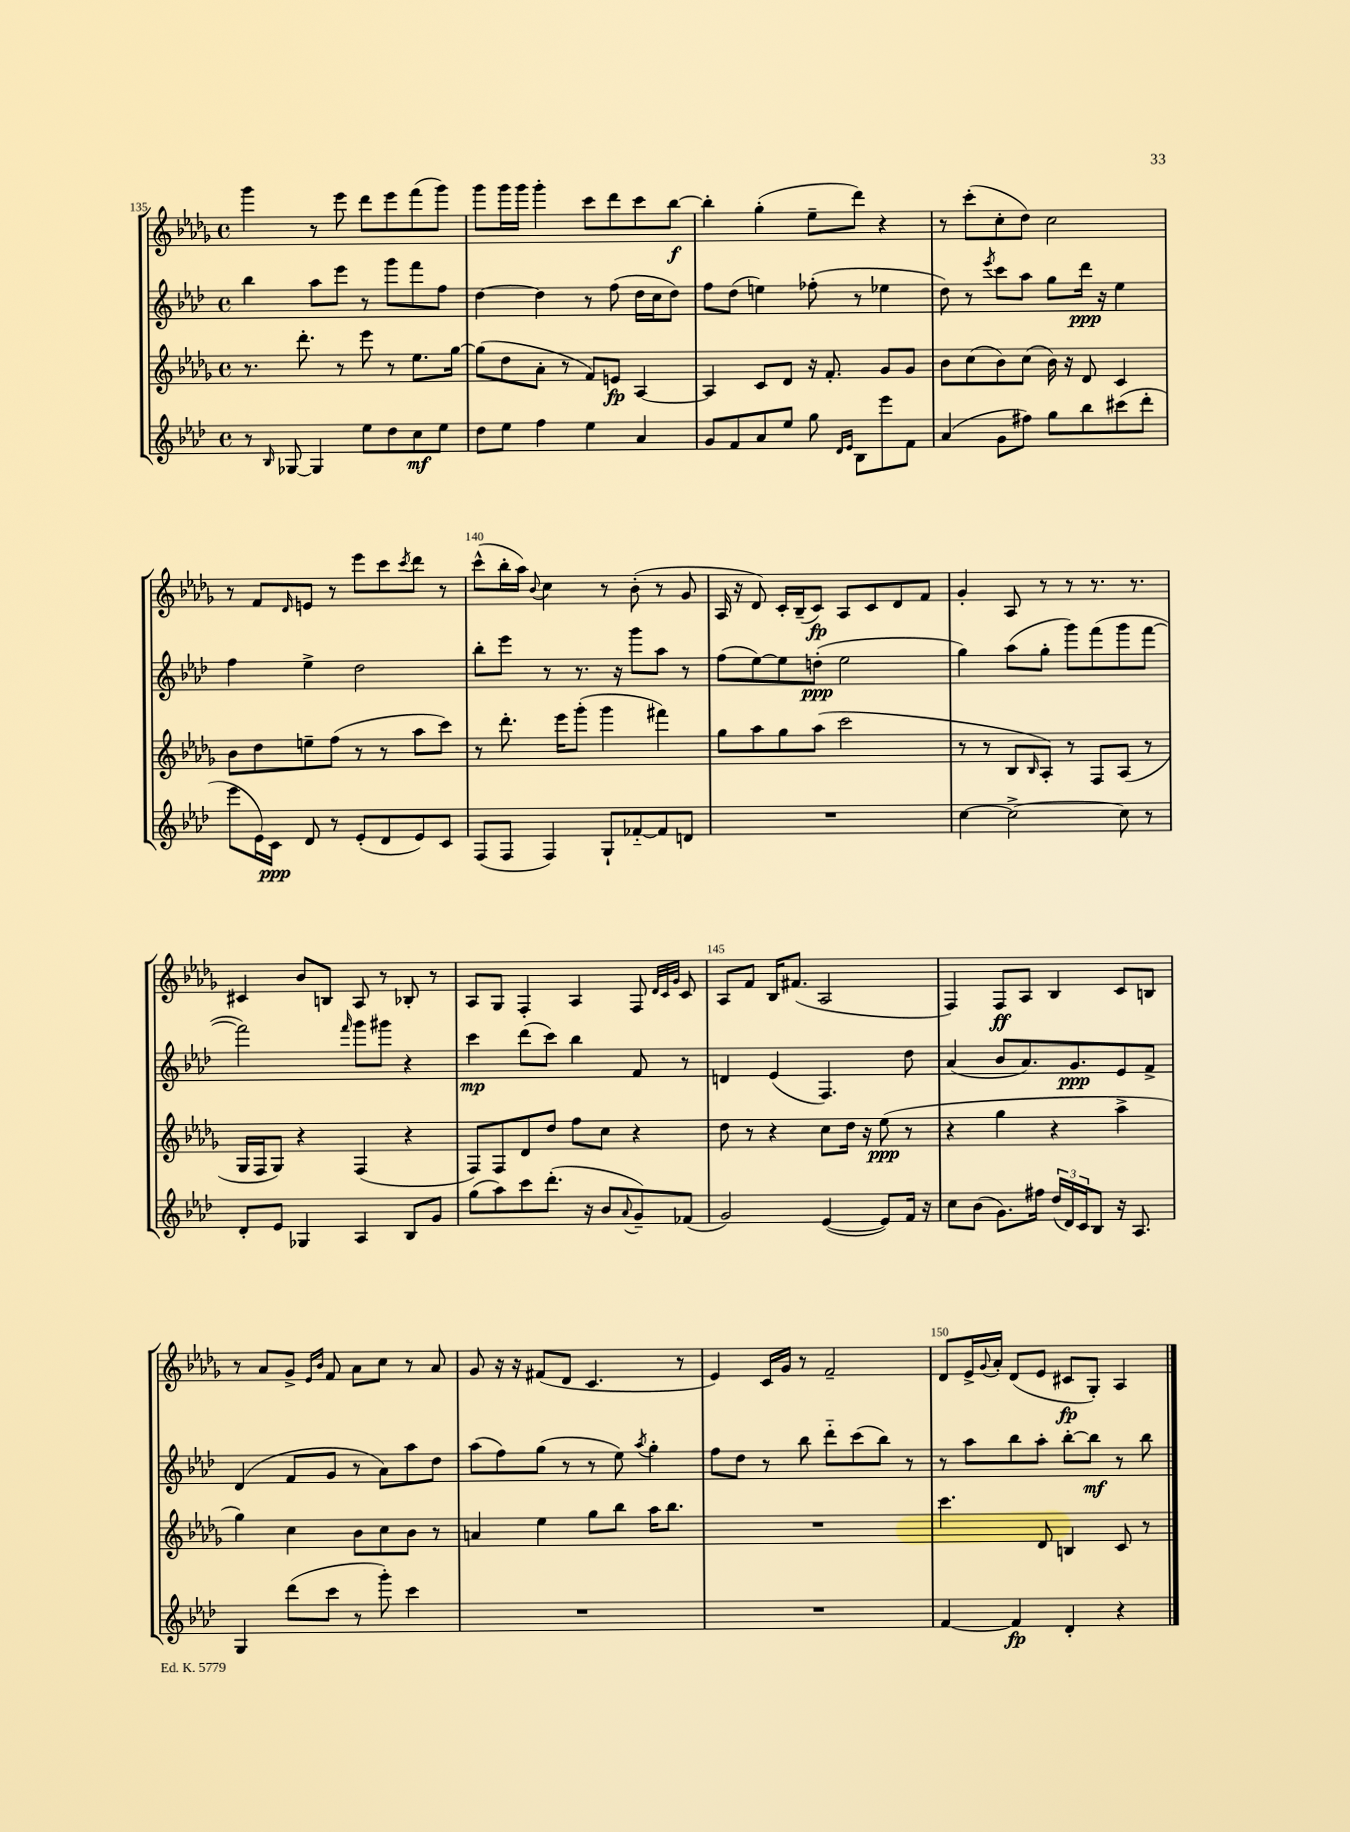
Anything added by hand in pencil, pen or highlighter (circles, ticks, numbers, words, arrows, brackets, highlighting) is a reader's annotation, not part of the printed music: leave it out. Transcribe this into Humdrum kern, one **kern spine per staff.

**kern	**dynam	**kern	**dynam	**kern	**dynam	**kern	**dynam
*part4	*part4	*part3	*part3	*part2	*part2	*part1	*part1
*staff4	*staff4	*staff3	*staff3	*staff2	*staff2	*staff1	*staff1
*clefG2	*	*clefG2	*	*clefG2	*	*clefG2	*
*k[b-e-a-d-]	*	*k[b-e-a-d-g-]	*	*k[b-e-a-d-]	*	*k[b-e-a-d-g-]	*
*M4/4	*	*M4/4	*	*M4/4	*	*M4/4	*
*met(c)	*	*met(c)	*	*met(c)	*	*met(c)	*
=135	=135	=135	=135	=135	=135	=135	=135
8r	.	8.r	.	4bb-\	.	4ggg-\	.
16qqB-/	.	.	.	.	.	.	.
[8G-X/	.	.	.	.	.	.	.
.	.	8.ddd-'\	.	.	.	.	.
4G-/]	.	.	.	8aa-\L	.	8r	.
.	.	8r	.	8eee-\J	.	8eee-\	.
8ee-\L	.	8eee-\	.	8r	.	8ddd-\L	.
8dd-\	.	8r	.	8ggg\L	.	8eee-\	.
8cc\	mf	8.ee-\L	.	8fff\	.	(8fff\	.
8ee-\J	.	.	.	8ff\J	.	8ggg-\J)	.
.	.	[16gg-\Jk	.	.	.	.	.
=136	=136	=136	=136	=136	=136	=136	=136
8dd-\L	.	(8gg-\L]	.	[4dd-\	.	8ggg-\L	.
8ee-\J	.	8dd-\	.	.	.	16ggg-\L	.
.	.	.	.	.	.	16ggg-\JJ	.
4ff\	.	8a-'\J	.	4dd-\]	.	4ggg-'\	.
.	.	8r	.	.	.	.	.
4ee-\	.	8f/L)	.	8r	.	8ccc\L	.
.	.	8en/J	fp	(8ff\	.	8ddd-\	.
4a-/	.	[4A-/	.	16dd-\LL	.	8ccc\	.
.	.	.	.	16cc\J	.	.	.
.	.	.	.	8dd-\J)	.	[8bb-\J	f
=137	=137	=137	=137	=137	=137	=137	=137
8g/L	.	4A-/]	.	8ff\L	.	4bb-'\]	.
8f/	.	.	.	(8dd-\J	.	.	.
8a-/	.	8c/L	.	4een\)	.	(4gg-'\	.
8ee-/J	.	8d-/J	.	.	.	.	.
8gg\	.	16r	.	(8ff-X'\	.	8ee-~\L	.
.	.	8.f'/	.	.	.	.	.
16qqd-/LL	.	.	.	.	.	.	.
16qqe-/JJ	.	.	.	.	.	.	.
8B-\L	.	.	.	8r	.	8ddd-\J)	.
8eee-\	.	8g-/L	.	4ee-X\	.	4r	.
8f\J	.	8g-/J	.	.	.	.	.
=138	=138	=138	=138	=138	=138	=138	=138
(4a-/	.	8b-\L	.	8dd-\)	.	8r	.
.	.	(8cc\	.	8r	.	(8ccc'\L	.
.	.	.	.	8qeee-/	.	.	.
8g\L	.	8b-\)	.	8ccc\L	.	8cc'\	.
8ff#X\J)	.	(8cc\J	.	8aa-\J	.	8dd-\J)	.
8gg\L	.	16b-\)	.	8gg\L	.	2cc\	.
.	.	16r	.	.	.	.	.
8bb-\	.	8d-/	.	16ddd-\Jk	ppp	.	.
.	.	.	.	16r	.	.	.
(8ccc#X\	.	4c/	.	4ee-\	.	.	.
8ddd-'\J	.	.	.	.	.	.	.
!!LO:LB:g=z
=139	=139	=139	=139	=139	=139	=139	=139
8eee-\L	.	8b-\L	.	4ff\	.	8r	.
16e-\L)	.	8dd-\	.	.	.	8f/L	.
16c\JJ	ppp	.	.	.	.	.	.
.	.	.	.	.	.	16qqd-/	.
8d-/	.	8een~\	.	4ee-^\	.	8en/J	.
8r	.	(8ff\J	.	.	.	8r	.
(8e-'/L	.	8r	.	2dd-\	.	8eee-\L	.
8d-/	.	8r	.	.	.	8ccc\	.
.	.	.	.	.	.	8qccc/	.
8e-/)	.	8aa-\L	.	.	.	8ddd-\J	.
8c/J	.	8ccc\J)	.	.	.	8r	.
=140	=140	=140	=140	=140	=140	=140	=140
(8F/L	.	8r	.	8bb-'\L	.	(8ccc^^\L	.
8F/J	.	8.ddd-'\	.	8eee-\J	.	16bb-'\L	.
.	.	.	.	.	.	16aa-\JJ)	.
.	.	.	.	.	.	8qqb-/	.
4F/)	.	.	.	8r	.	4cc\	.
.	.	16eee-\KL	.	.	.	.	.
.	.	(8ggg-'\J	.	8.r	.	.	.
8G`/L	.	4ggg-\	.	.	.	8r	.
.	.	.	.	16r	.	.	.
[8f-X/	.	.	.	8ggg\L	.	(8b-'\	.
8f-/]	.	4fff#X\)	.	8aa-\J	.	8r	.
8dn/J	.	.	.	8r	.	8g-/	.
=141	=141	=141	=141	=141	=141	=141	=141
1r	.	8gg-\L	.	(8ff\L	.	16A-/	.
.	.	.	.	.	.	16r	.
.	.	8aa-\	.	[8ee-\)	.	8d-/)	.
.	.	8gg-\	.	8ee-\]	.	16c'/LL	.
.	.	.	.	.	.	(16B-~/J	.
.	.	(8aa-\J	.	(8ddn'\J	ppp	8c/J)	fp
.	.	2ccc\	.	2ee-\	.	8A-/L	.
.	.	.	.	.	.	8c/	.
.	.	.	.	.	.	8d-/	.
.	.	.	.	.	.	8f/J	.
=142	=142	=142	=142	=142	=142	=142	=142
[4cc\	.	8r	.	4gg\)	.	4g-'/	.
.	.	8r	.	.	.	.	.
2cc^\_	.	8B-/L	.	(8aa-\L	.	8A-/	.
.	.	16qqB-/	.	.	.	.	.
.	.	8A-'/J)	.	8gg'\J	.	8r	.
.	.	8r	.	8ggg\L)	.	8r	.
.	.	8F/L	.	(8fff\	.	8.r	.
8cc\]	.	(8A-/J	.	8ggg\	.	.	.
.	.	.	.	.	.	8.r	.
8r	.	8r	.	[8fff\J	.	.	.
!!LO:LB:g=z
=143	=143	=143	=143	=143	=143	=143	=143
8d-'/L	.	16G-/LL	.	2fff\])	.	4c#X/	.
.	.	16F/J	.	.	.	.	.
8e-/J	.	8G-/J)	.	.	.	.	.
4G-X/	.	4r	.	.	.	8b-/L	.
.	.	.	.	.	.	8Bn/J	.
.	.	.	.	16qqfff/	.	.	.
4A-/	.	(4F/	.	8ggg\L	.	8A-/	.
.	.	.	.	8ggg#X\J	.	8r	.
8B-/L	.	4r	.	4r	.	8B-X'/	.
8g/J	.	.	.	.	.	8r	.
=144	=144	=144	=144	=144	=144	=144	=144
(8gg\L	.	8F/L)	.	4ccc\	mp	8A-/L	.
8aa-\)	.	8F/	.	.	.	8G-/J	.
8ccc\	.	8d-/	.	(8ddd-\L	.	4F'/	.
(8.ddd-'\J	.	8dd-/J	.	8ccc\J)	.	.	.
.	.	8ff\L	.	4bb-\	.	4A-/	.
16r	.	.	.	.	.	.	.
8b-/L	.	8cc\J	.	.	.	.	.
8qqa-/	.	.	.	.	.	.	.
8g~/)	.	4r	.	8f/	.	8F/	.
.	.	.	.	.	.	32qqd-/LLL	.
.	.	.	.	.	.	32qqc/	.
.	.	.	.	.	.	32qqg-/JJJ	.
(8f-X/J	.	.	.	8r	.	8c/	.
=145	=145	=145	=145	=145	=145	=145	=145
2g/)	.	8dd-\	.	4dn/	.	8A-/L	.
.	.	8r	.	.	.	8f/J	.
.	.	4r	.	(4e-/	.	16B-/KL	.
.	.	.	.	.	.	(8.f#X/J	.
([4e-/	.	8cc\L	.	4.F/)	.	2A-/	.
.	.	16dd-\Jk	.	.	.	.	.
.	.	16r	.	.	.	.	.
8e-/L])	.	(8ee-\	ppp	.	.	.	.
16f/Jk	.	8r	.	8dd-\	.	.	.
16r	.	.	.	.	.	.	.
=146	=146	=146	=146	=146	=146	=146	=146
8cc\L	.	4r	.	(4a-/	.	4F/)	.
(8b-\J	.	.	.	.	.	.	.
8.g\L)	.	4gg-\	.	8b-/L	.	8F/L	ff
.	.	.	.	8.a-/)	.	8A-/J	.
16ff#X\Jk	.	.	.	.	.	.	.
(24dd-/LL	.	4r	.	.	.	4B-/	.
24d-/)	.	.	.	.	.	.	.
.	.	.	.	8.g/	ppp	.	.
24c/J	.	.	.	.	.	.	.
8B-/J	.	.	.	.	.	.	.
16r	.	4aa-^\	.	8e-/	.	8c/L	.
8.A-/	.	.	.	.	.	.	.
.	.	.	.	8f^/J	.	8Bn/J	.
!!LO:LB:g=z
=147	=147	=147	=147	=147	=147	=147	=147
4G/	.	4gg-\)	.	(4d-/	.	8r	.
.	.	.	.	.	.	8a-/L	.
(8ddd-\L	.	4cc\	.	8f/L	.	8g-^/J	.
.	.	.	.	.	.	16qqe-/LL	.
.	.	.	.	.	.	16qqb-/JJ	.
8ccc\J	.	.	.	8g/J	.	8f/	.
8r	.	8b-\L	.	8r	.	8a-\L	.
8ggg'\)	.	8cc\	.	8a-\L)	.	8cc\J	.
4ccc\	.	8b-\J	.	8aa-\	.	8r	.
.	.	8r	.	8dd-\J	.	8a-/	.
=148	=148	=148	=148	=148	=148	=148	=148
1r	.	4an/	.	(8aa-\L	.	8g-/	.
.	.	.	.	8ff\)	.	16r	.
.	.	.	.	.	.	16r	.
.	.	4ee-\	.	(8gg\J	.	(8f#X/L	.
.	.	.	.	8r	.	8d-/J	.
.	.	8gg-\L	.	8r	.	4.c/	.
.	.	8bb-\J	.	8ee-\)	.	.	.
.	.	.	.	8qaa-/	.	.	.
.	.	16aa-\KL	.	4gg'\	.	.	.
.	.	8.bb-\J	.	.	.	.	.
.	.	.	.	.	.	8r	.
=149	=149	=149	=149	=149	=149	=149	=149
1r	.	1r	.	8ff\L	.	4e-/)	.
.	.	.	.	8dd-\J	.	.	.
.	.	.	.	8r	.	16c/LL	.
.	.	.	.	.	.	16g-/JJ	.
.	.	.	.	8bb-\	.	8r	.
.	.	.	.	8ddd-\L	.	2f~/	.
.	.	.	.	(8ccc\	.	.	.
.	.	.	.	8bb-\J)	.	.	.
.	.	.	.	8r	.	.	.
=150	=150	=150	=150	=150	=150	=150	=150
[4f/	.	4.ccc\	.	8r	.	8d-/L	.
.	.	.	.	8aa-\L	.	16e-^/L	.
.	.	.	.	.	.	8qqg-/	.
.	.	.	.	.	.	16a-'/JJ	.
4f/]	fp	.	.	8bb-\	.	(8d-/L	.
.	.	8d-/	.	8aa-'\J	.	8e-/J	.
4d-'/	.	4Bn/	.	[8bb-'\L	.	8c#X/L	fp
.	.	.	.	8bb-\J]	mf	8G-'/J)	.
4r	.	8c/	.	8r	.	4A-/	.
.	.	8r	.	8bb-\	.	.	.
==	==	==	==	==	==	==	==
*-	*-	*-	*-	*-	*-	*-	*-
